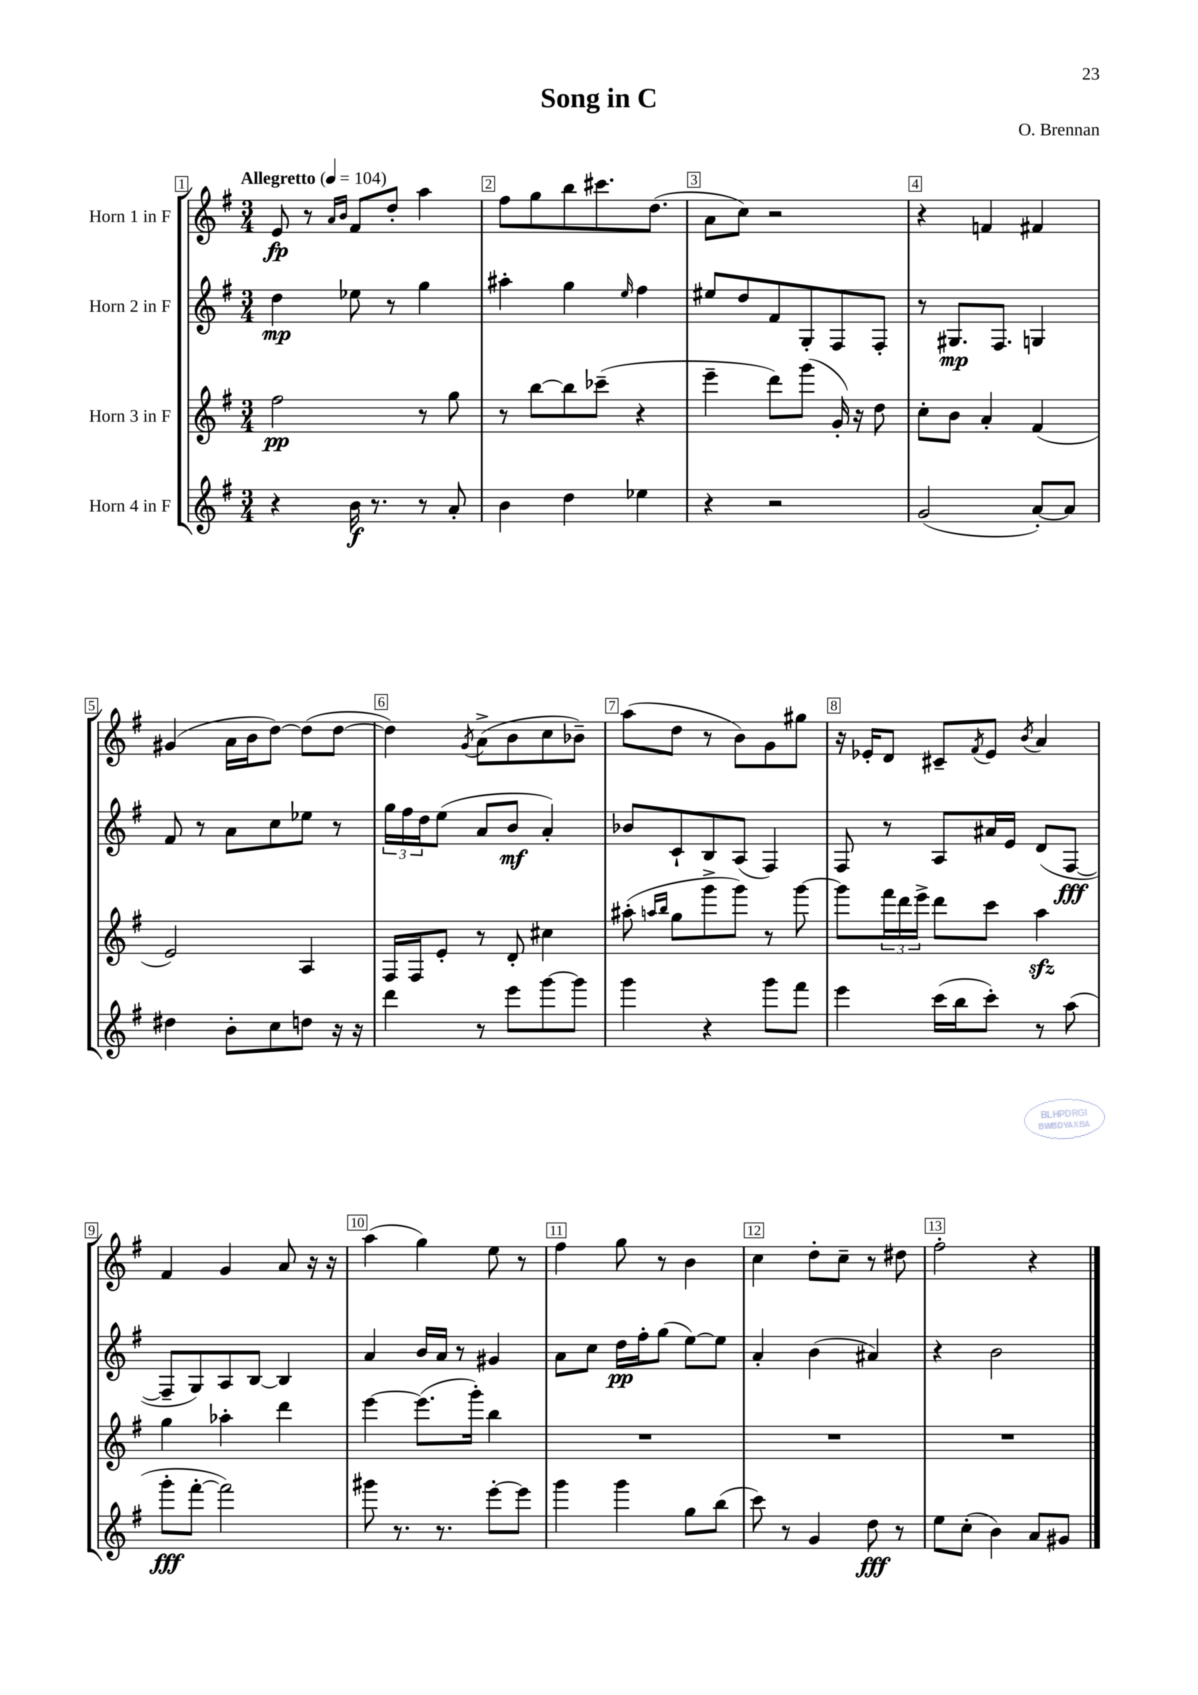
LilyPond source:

\header { title = "Song in C" composer = "O. Brennan" }
<<
\new StaffGroup <<
\new Staff = "s0" \with { instrumentName = "Horn 1 in F" } {
    \clef treble \key g \major \numericTimeSignature \time 3/4 \tempo "Allegretto" 4 = 104
    e'8\fp r8 \grace { a'16 b'16 } fis'8 d''8-. a''4 |
    fis''8 g''8 b''8 cis'''8. d''8.( |
    a'8 c''8) r2 |
    r4 f'4 fis'4 |
    gis'4( a'16 b'16 d''8~) d''8( d''8~ |
    d''4) \acciaccatura { g'8 } a'8->( b'8 c''8 bes'8--) |
    a''8( d''8 r8 b'8) g'8 gis''8 |
    r16 ees'16-. d'8 cis'8-- \acciaccatura { fis'8 } ees'8 \acciaccatura { b'8 } a'4 |
    fis'4 g'4 a'8 r16 r16 |
    a''4( g''4) e''8 r8 |
    fis''4 g''8 r8 b'4 |
    c''4 d''8-. c''8-- r8 dis''8 |
    fis''2-. r4 \bar "|." |
}
\new Staff = "s1" \with { instrumentName = "Horn 2 in F" } {
    \clef treble \key g \major \numericTimeSignature \time 3/4
    d''4\mp ees''8 r8 g''4 |
    ais''4-. g''4 \grace { e''16 } fis''4 |
    eis''8 d''8 fis'8 g8-. fis8 fis8-. |
    r8 gis8.\mp fis8. g4 |
    fis'8 r8 a'8 c''8 ees''8 r8 |
    \tuplet 3/2 { g''16 fis''16 d''16 } e''8( a'8 b'8\mf a'4-.) |
    bes'8 c'8-! b8 a8( fis4) |
    fis8 r8 a8 ais'16 e'16 d'8( fis8~\fff |
    fis8-- g8) a8 b8~ b4 |
    a'4 b'16 a'16 r8 gis'4 |
    a'8 c''8 d''16\pp fis''16-. g''8( e''8~) e''8 |
    a'4-. b'4( ais'4) |
    r4 b'2 \bar "|." |
}
\new Staff = "s2" \with { instrumentName = "Horn 3 in F" } {
    \clef treble \key g \major \numericTimeSignature \time 3/4
    fis''2\pp r8 g''8 |
    r8 b''8~ b''8 ces'''8--( r4 |
    e'''4-- d'''8) g'''8( g'16-.) r16 d''8 |
    c''8-. b'8 a'4-. fis'4( |
    e'2) a4 |
    fis16 fis16 e'8-. r8 d'8-. cis''4 |
    ais''8-.( \grace { a''16 b''16 } g''8 g'''8-> g'''8) r8 g'''8~ |
    g'''8 \tuplet 3/2 { fis'''16 d'''16 e'''16-> } d'''8 c'''8 a''4\sfz |
    g''4 aes''4-. d'''4 |
    e'''4~ e'''8.( g'''16-.) b''4 |
    R2. |
    R2. |
    R2. \bar "|." |
}
\new Staff = "s3" \with { instrumentName = "Horn 4 in F" } {
    \clef treble \key g \major \numericTimeSignature \time 3/4
    r4 b'16\f r8. r8 a'8-. |
    b'4 d''4 ees''4 |
    r4 r2 |
    g'2( a'8~-.) a'8 |
    dis''4 b'8-. c''8 d''8 r16 r16 |
    d'''4 r8 e'''8 g'''8~ g'''8 |
    g'''4 r4 g'''8 fis'''8 |
    e'''4 c'''16( b''16 c'''8-.) r8 a''8( |
    g'''8-.\fff fis'''8~-. fis'''2) |
    gis'''8 r8. r8. e'''8~-. e'''8 |
    g'''4 g'''4 g''8 b''8( |
    c'''8) r8 g'4 d''8\fff r8 |
    e''8 c''8-.( b'4) a'8 gis'8 \bar "|." |
}
>>
>>
\layout { \context { \Score \override BarNumber.break-visibility = ##(#f #t #t) barNumberVisibility = #all-bar-numbers-visible \override BarNumber.stencil = #(make-stencil-boxer 0.1 0.3 ly:text-interface::print) } }
